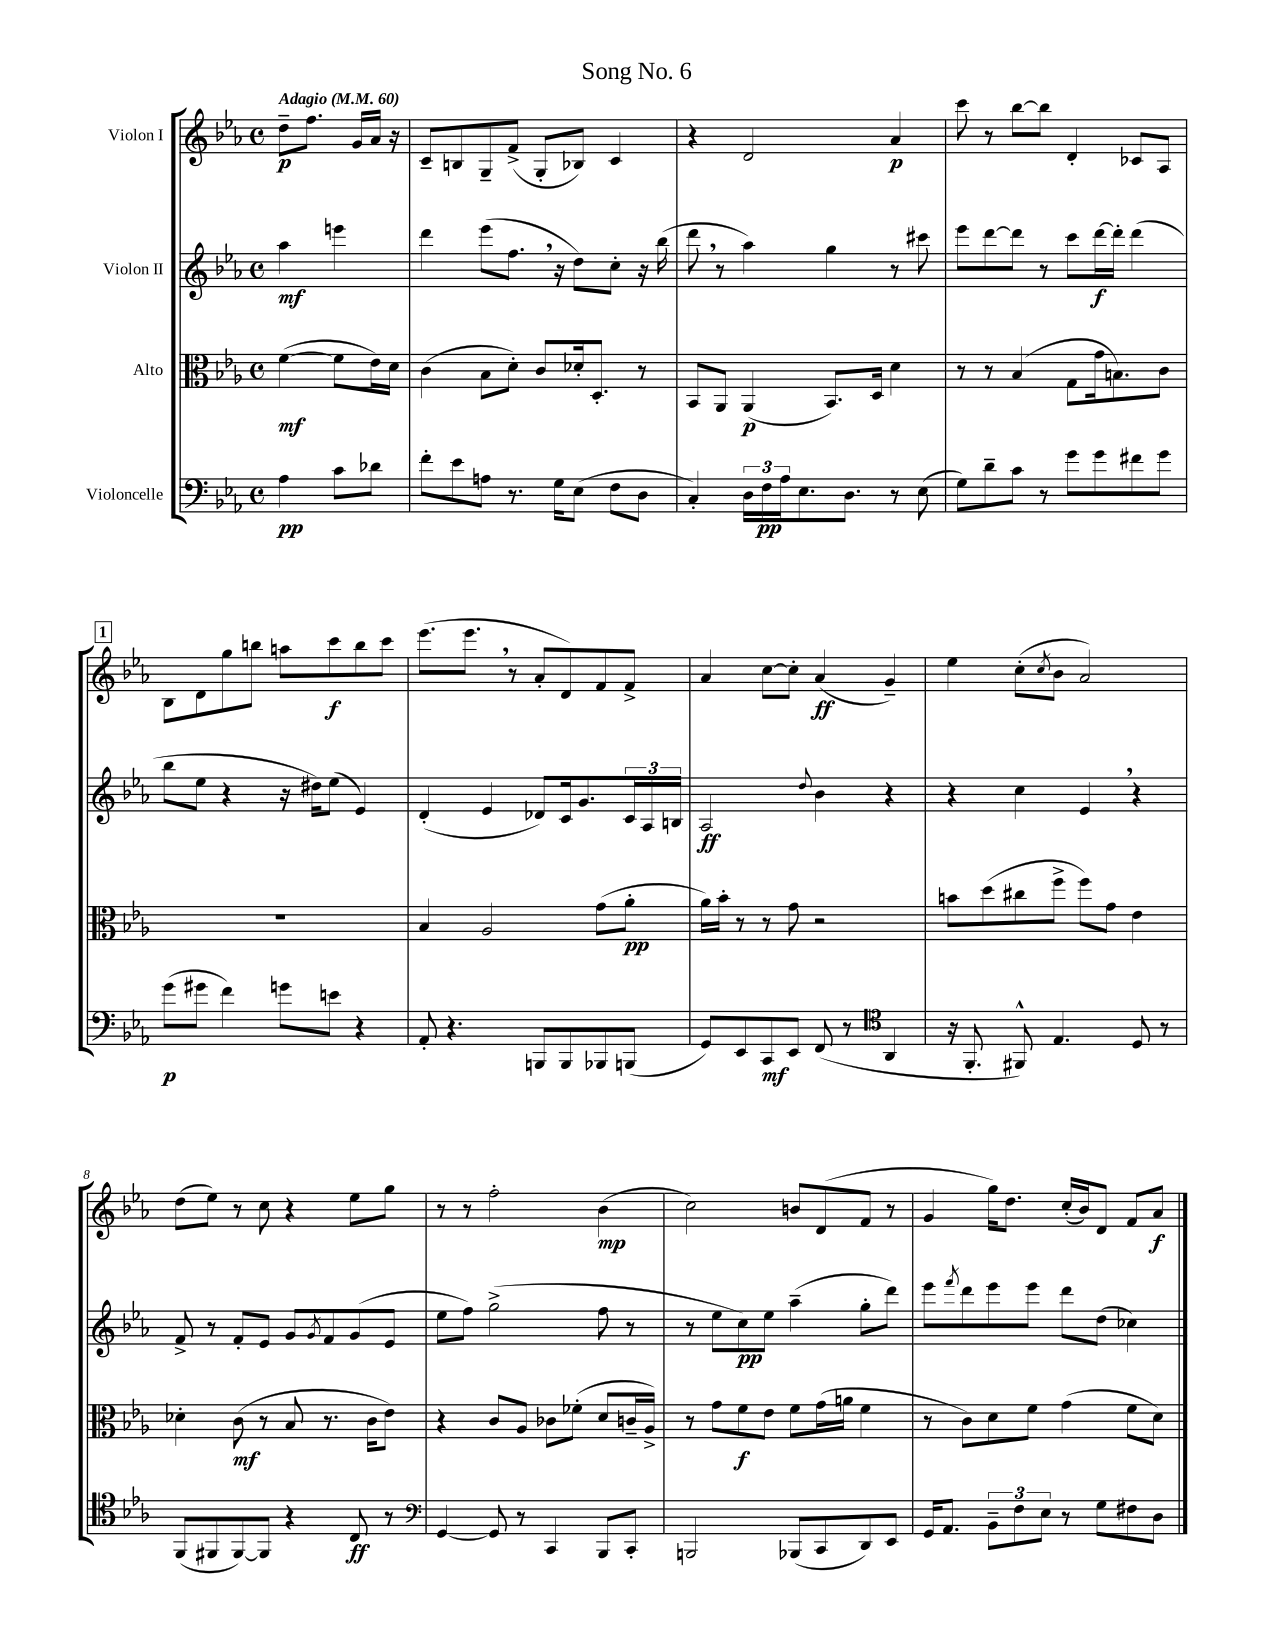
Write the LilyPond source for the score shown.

\header { title = "Song No. 6" }
<<
\new StaffGroup <<
\new Staff = "s0" \with { instrumentName = "Violon I" } {
    \clef treble \key ees \major \defaultTimeSignature \time 4/4 \partial 2 \tempo "Adagio" 4 = 60
    d''8--\p f''8. g'16 aes'16 r16 |
    c'8-- b8 g8-- f'8->( g8-. bes8) c'4 |
    r4 d'2 aes'4\p |
    c'''8 r8 bes''8~ bes''8 d'4-. ces'8 aes8 |
    \mark \markup { \box "1" } bes8 d'8 g''8 b''8 a''8 c'''8\f b''8 c'''8 |
    ees'''8.( ees'''8. \breathe r8 aes'8-. d'8) f'8 f'8-> |
    aes'4 c''8~ c''8-. aes'4\ff( g'4--) |
    ees''4 c''8-.( \acciaccatura { c''8 } bes'8 aes'2) |
    d''8( ees''8) r8 c''8 r4 ees''8 g''8 |
    r8 r8 f''2-. bes'4\mp( |
    c''2) b'8 d'8( f'8 r8 |
    g'4 g''16) d''8. c''16-.( bes'16) d'8 f'8 aes'8\f \bar "|." |
}
\new Staff = "s1" \with { instrumentName = "Violon II" } {
    \clef treble \key ees \major \defaultTimeSignature \time 4/4 \partial 2
    aes''4\mf e'''4 |
    d'''4 ees'''8( f''8. \breathe r16 d''8) c''8-. r16 bes''16( |
    d'''8 \breathe r8 aes''4) g''4 r8 cis'''8 |
    ees'''8 d'''8~ d'''8 r8 c'''8 d'''16~\f d'''16-. d'''4( |
    \mark \markup { \box "1" } bes''8 ees''8 r4 r16 dis''16) ees''8( ees'4) |
    d'4-.( ees'4 des'8) c'16 g'8. \tuplet 3/2 { c'16 aes16 b16 } |
    aes2\ff \appoggiatura { d''8 } bes'4 r4 |
    r4 c''4 ees'4 \breathe r4 |
    f'8-> r8 f'8-. ees'8 g'8 \acciaccatura { g'8 } f'8 g'8( ees'8 |
    ees''8 f''8) g''2->( f''8 r8 |
    r8 ees''8 c''8\pp) ees''8 aes''4--( g''8-. d'''8) |
    ees'''8 \acciaccatura { f'''8 } d'''8 ees'''8 ees'''8 d'''8 d''8( ces''4) \bar "|." |
}
\new Staff = "s2" \with { instrumentName = "Alto" } {
    \clef alto \key ees \major \defaultTimeSignature \time 4/4 \partial 2
    f'4~\mf( f'8 ees'16) d'16 |
    c'4( bes8 d'8-.) c'8 des'16-. d8.-. r8 |
    bes,8 aes,8 aes,4\p( bes,8.) d16 d'4 |
    r8 r8 bes4( g8 g'16 b8.) c'8 |
    \mark \markup { \box "1" } r1 |
    bes4 aes2 g'8( aes'8-.\pp |
    aes'16) bes'16-. r8 r8 g'8 r2 |
    b'8 d''8( cis''8 f''8-> f''8) g'8 ees'4 |
    des'4-. c'8\mf( r8 bes8 r8. c'16 ees'8) |
    r4 c'8 aes8 ces'8 fes'8-.( d'8 c'16-- aes16->) |
    r8 g'8 f'8\f ees'8 f'8 g'16( a'16 f'4 |
    r8 c'8) d'8 f'8 g'4( f'8 d'8) \bar "|." |
}
\new Staff = "s3" \with { instrumentName = "Violoncelle" } {
    \clef bass \key ees \major \defaultTimeSignature \time 4/4 \partial 2
    aes4\pp c'8 des'8 |
    f'8-. ees'8 a8 r8. g16 ees8( f8 d8 |
    c4-.) \tuplet 3/2 { d16 f16\pp aes16 } ees8. d8. r8 ees8( |
    g8) d'8-- c'8 r8 g'8 g'8 fis'8 g'8 |
    \mark \markup { \box "1" } g'8\p( gis'8 f'4) g'8 e'8 r4 |
    aes,8-. r4. b,,8 b,,8 bes,,8 b,,8( |
    g,8) ees,8 c,8\mf ees,8 f,8( r8 \clef tenor aes,4 |
    r16 f,8.-. fis,8-^) ees4. d8 r8 |
    f,8( fis,8 fis,8~) fis,8 r4 c8\ff r8 |
    \clef bass g,4~ g,8 r8 c,4 bes,,8 c,8-. |
    b,,2 bes,,8( c,8 d,8) ees,8 |
    g,16 aes,8. \tuplet 3/2 { bes,8-- f8 ees8 } r8 g8 fis8 d8 \bar "|." |
}
>>
>>
